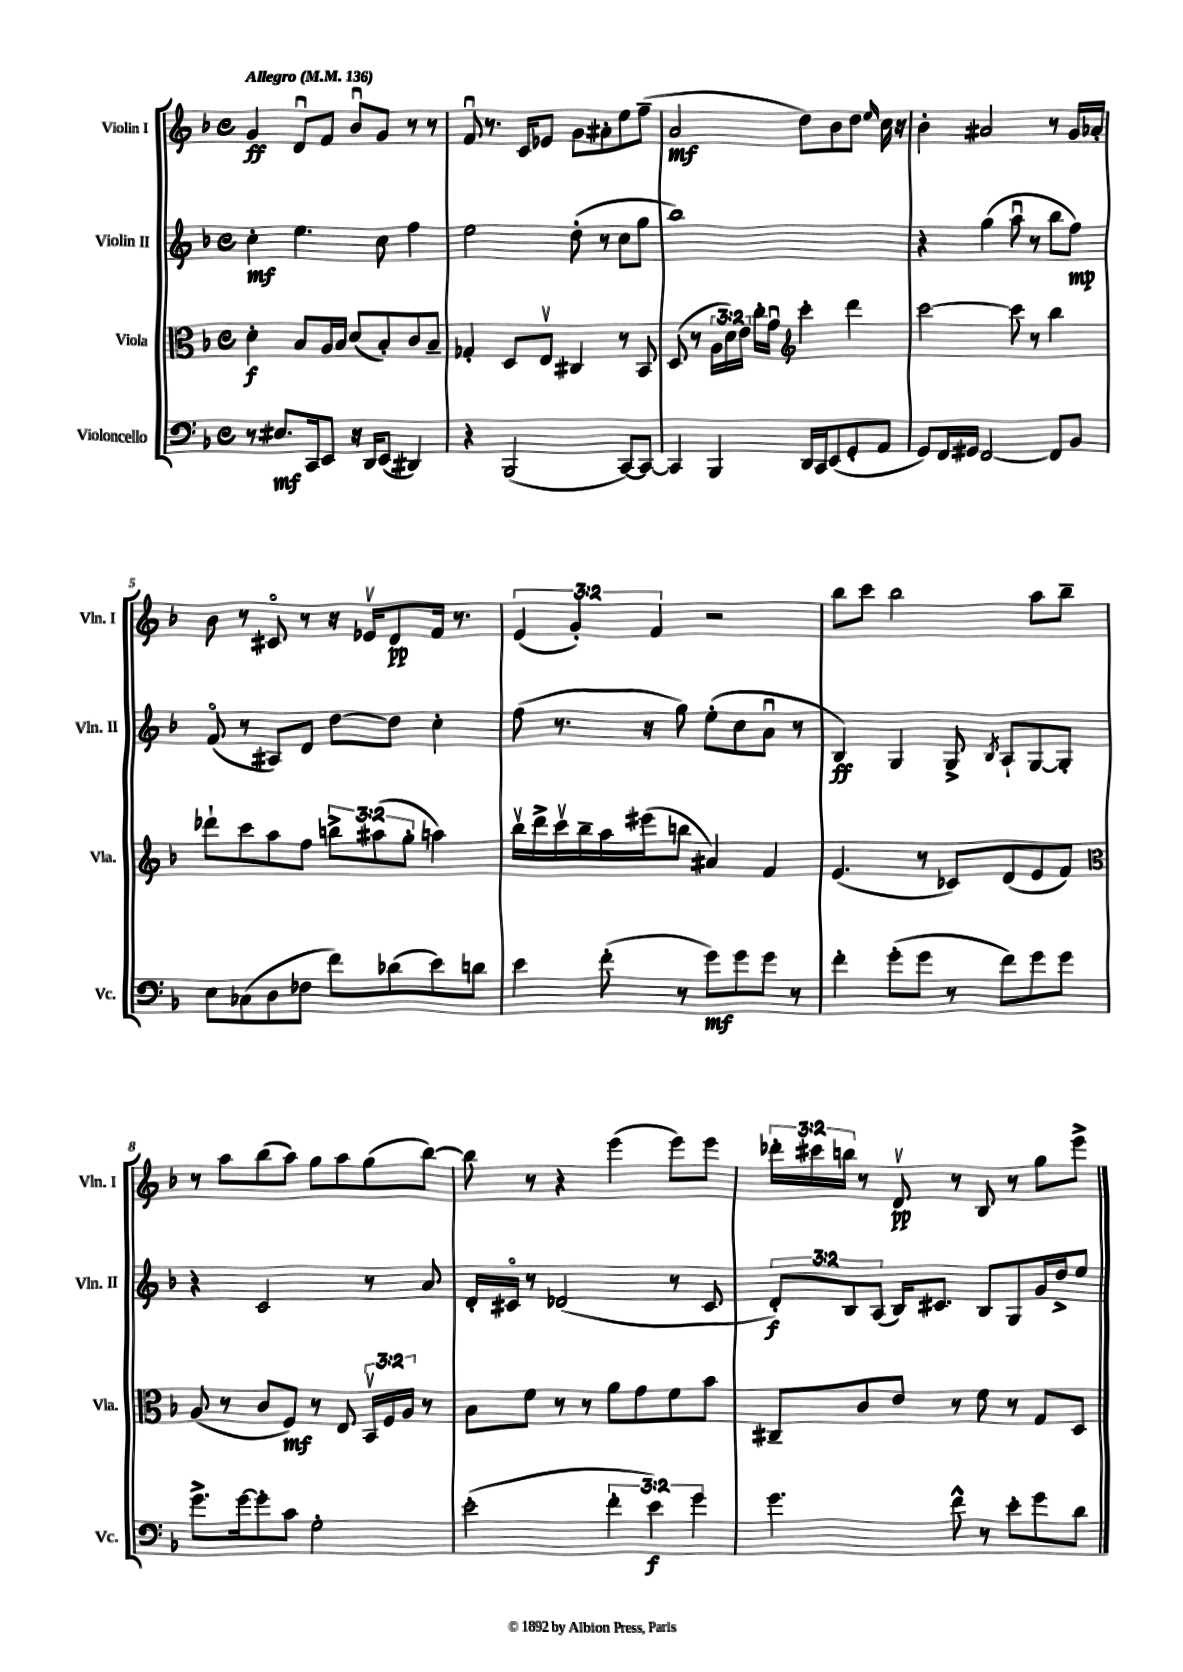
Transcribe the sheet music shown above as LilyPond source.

<<
\new StaffGroup <<
\new Staff = "s0" \with { instrumentName = "Violin I" shortInstrumentName = "Vln. I" } {
    \clef treble \key f \major \defaultTimeSignature \time 4/4 \override Staff.TupletNumber.text = #tuplet-number::calc-fraction-text \tempo "Allegro" 4 = 136
    \autoBeamOff g'4\ff d'8[\downbow f'8] bes'8[\downbow g'8] r8 r8 |
    f'8\downbow r8. c'16[ ees'8] g'8[ ais'8-. e''8 f''8]--( |
    a'2\mf d''8[) bes'8 d''8] \grace { e''16 } c''16 r16 |
    bes'4-. ais'2 r8 g'16[ aes'16]-. |
    bes'8 r8 cis'8\flageolet r8 r16 ees'16[\upbow d'8\pp f'16] r8. |
    \tuplet 3/2 { e'4( g'4-.) f'4 } r2 |
    bes''8[ c'''8] bes''2 a''8[ bes''8]-- |
    r8 a''8[ bes''8( a''8]) g''8[ a''8 g''8( bes''8]~) |
    bes''8 r8 r4 e'''4( e'''8[) e'''8] |
    \tuplet 3/2 { des'''16[-. cis'''16 b''16] } r8 d'8\upbow\pp r8 bes8 r8 g''8[ e'''8]-> \bar "|." |
}
\new Staff = "s1" \with { instrumentName = "Violin II" shortInstrumentName = "Vln. II" } {
    \clef treble \key f \major \defaultTimeSignature \time 4/4 \override Staff.TupletNumber.text = #tuplet-number::calc-fraction-text
    \autoBeamOff c''4-.\mf e''4. c''8 f''4 |
    e''2 d''8-.( r8 c''8[ g''8] |
    bes''1) |
    r4 g''4( a''8\downbow r8 bes''8[ f''8]\mp) |
    f'8\flageolet( r8 ais8[) d'8] d''8[~ d''8] c''4-. |
    f''8( r8. r16 g''8) e''8[-.( c''8 a'8]\downbow r8 |
    bes4\ff) g4 g8-> \acciaccatura { bes8 } a8[-! g8~ g8]-. |
    r4 c'2 r8 a'8 |
    d'16[-. cis'16]\flageolet r8 des'2( r8 cis'8 |
    \tuplet 3/2 { d'8[-.\f) bes8 a8]( } bes16[) cis'8.] bes8[ g8 g'16 d''16-> e''8] \bar "|." |
}
\new Staff = "s2" \with { instrumentName = "Viola" shortInstrumentName = "Vla." } {
    \clef alto \key f \major \defaultTimeSignature \time 4/4 \override Staff.TupletNumber.text = #tuplet-number::calc-fraction-text
    \autoBeamOff d'4-.\f bes8[ a16 bes16] d'8[( bes8-.) c'8 bes8]-- |
    ges4-. d8[ e8]\upbow cis4 r8 bes,8 |
    d8( r8 \tuplet 3/2 { a16[ d'16) e'16] } c''16[-. g'16]\downbow \clef treble c'''4-. d'''4 |
    c'''2~ c'''8 r8 bes''4 |
    des'''8[-! c'''8 a''8 f''8] \tuplet 3/2 { b''8[-> ais''8( g''8]-. } a''4) |
    bes''16[\upbow d'''16-> c'''16\upbow bes''16-- a''16 eis'''16( b''8] ais'4) f'4 |
    e'4.( r8 ces'8[) d'8( e'8 f'8]) |
    \clef alto a8( r8 c'8[ f8]\mf) r8 e8 \tuplet 3/2 { bes,16[\upbow f16 a16] } r8 |
    bes8[ f'8] r8 r8 a'8[ g'8 f'8 bes'8] |
    cis8[-- c'8 e'8] r8 f'8 r8 g8[ d8] \bar "|." |
}
\new Staff = "s3" \with { instrumentName = "Violoncello" shortInstrumentName = "Vc." } {
    \clef bass \key f \major \defaultTimeSignature \time 4/4 \override Staff.TupletNumber.text = #tuplet-number::calc-fraction-text
    \autoBeamOff r8 eis8.[\mf c,16 e,8] r16 d,16[ e,8]( dis,4) |
    r4 bes,,2( c,8[~) c,8]~ |
    c,4 bes,,4 d,16[ c,16 e,8( g,8-. a,8] |
    g,8[) f,16 gis,16] f,2~ f,8[ bes,8] |
    e8[ ces8( d8 fes8] f'8[) des'8( e'8) d'8] |
    e'4 f'8-.( r8 g'8[\mf) g'8 g'8] r8 |
    f'4-. g'8[-.( g'8] r8 f'8[) g'8 g'8] |
    g'8.[-> g'16~ g'8-. c'8] g2-. |
    e'2-.( \tuplet 3/2 { f'4-. e'4\f) g'4 } |
    g'4. f'8-^ r8 e'8[-. g'8 d'8] \bar "|." |
}
>>
>>
